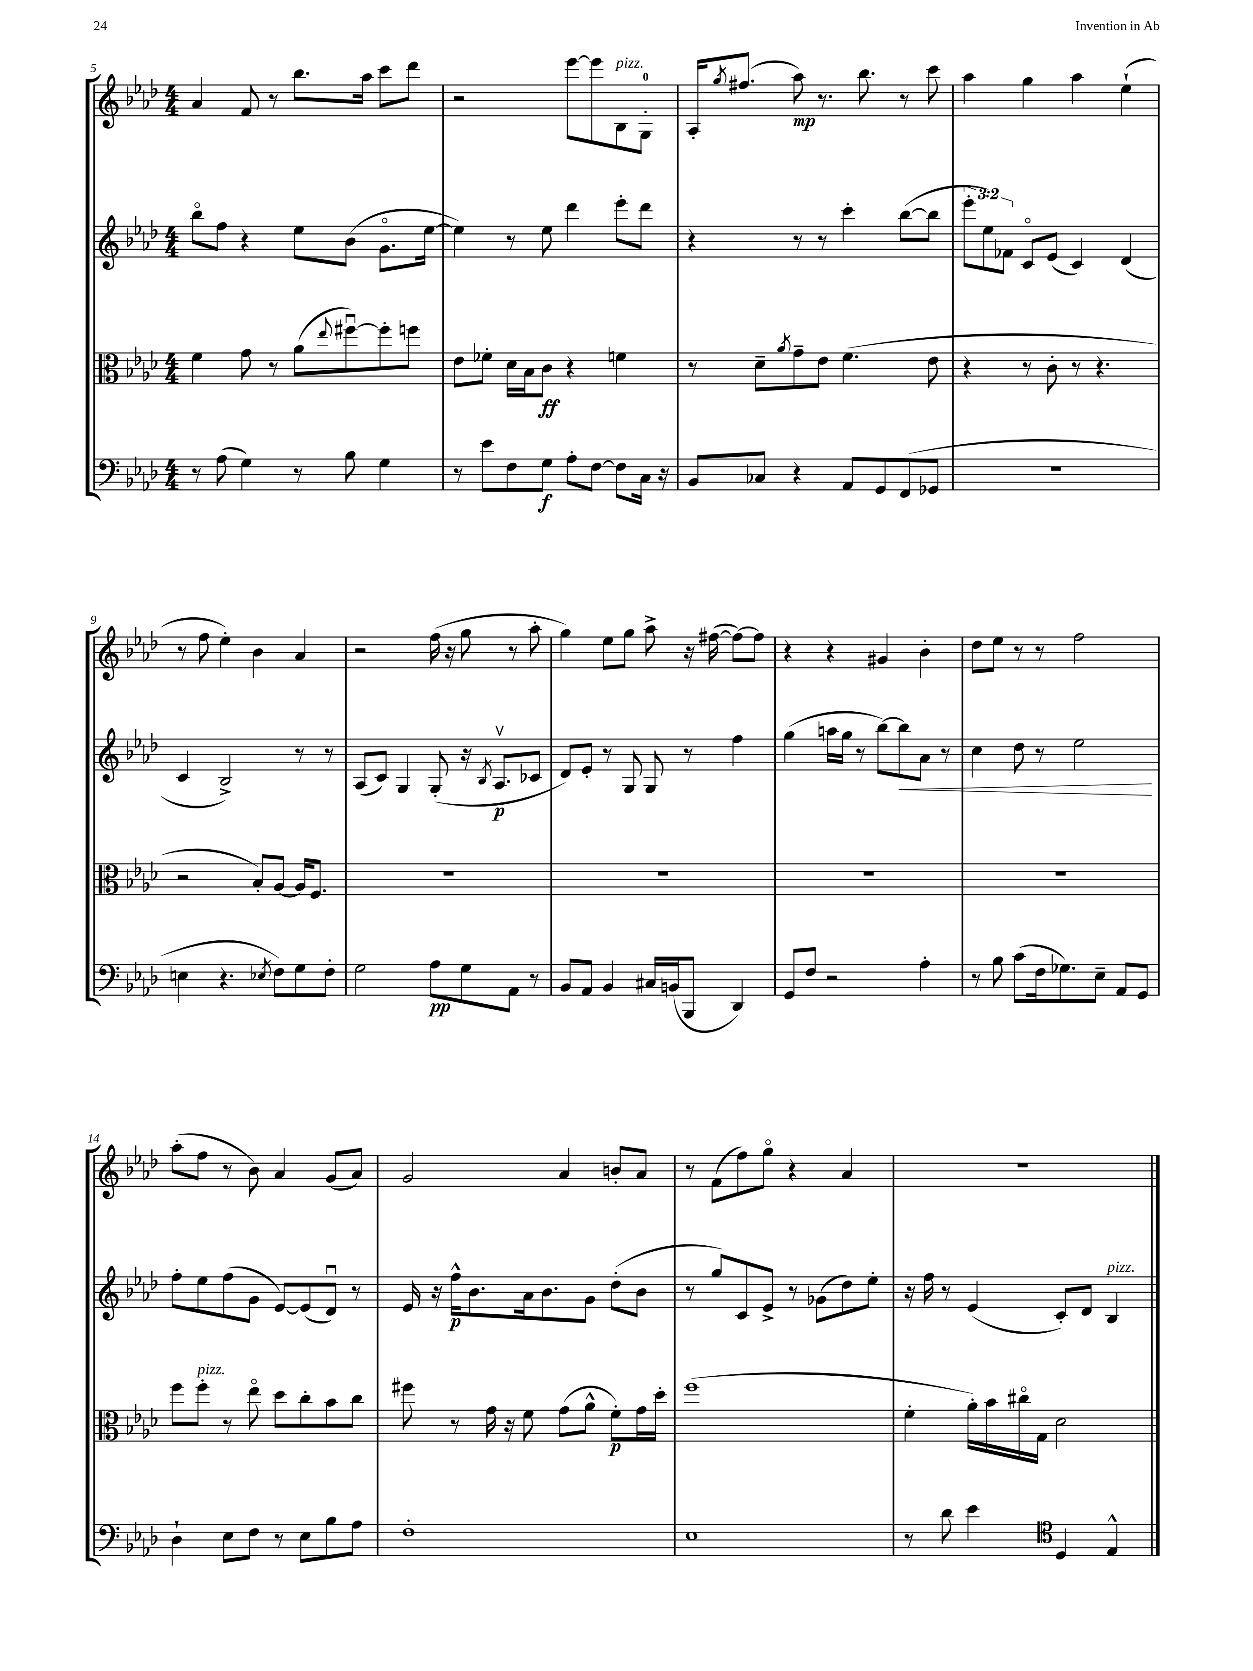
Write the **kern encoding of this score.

**kern	**kern	**kern	**kern
*staff4	*staff3	*staff2	*staff1
*clefF4	*clefC3	*clefG2	*clefG2
*k[b-e-a-d-]	*k[b-e-a-d-]	*k[b-e-a-d-]	*k[b-e-a-d-]
*M4/4	*M4/4	*M4/4	*M4/4
8r	4f\	8bb-o\L	4a-/
(8A-\	.	8ff\J	.
4G\)	8g\	4r	8f/
.	8r	.	8r
8r	(8a-\L	8ee-\L	8.bb-\L
.	8qqee-/	.	.
8B-\	[8ff#u\)	(8b-\J	.
.	.	.	16aa-\Jk
4G\	8ff#'\]	8.go\L	8ccc\L
.	8ff\J	.	8ddd-\J
.	.	[16ee-\Jk	.
=	=	=	=
8r	8e-\L	4ee-\])	2r
8e-\L	8f-'\J	.	.
8F\	16d-\LL	8r	.
.	16B-\J	.	.
8G\J	8c\J	8ee-\	.
8A-'\L	4r	4ddd-\	[8eee-\L
[8F\J	.	.	8eee-\]
8F\]L	4f\	8eee-'\L	8B-\
16C\Jk	.	8ddd-\J	8G'\J
16r	.	.	.
=	=	=	=
8BB-/L	8r	4r	16A-'/LK
.	.	.	8qgg/
.	.	.	(8.ff#/J
8C-/J	8d-~\L	.	.
.	8qa-/	.	.
4r	8g~\	8r	8aa-\)
.	8e-\J	8r	8.r
8AA-/L	(4.f\	4ccc'\	.
.	.	.	8.bb-\
8GG/	.	.	.
(8FF/	.	([8bb-\L	8r
8GG-/J	8e-\	8bb-\]J	8ccc\
=	=	=	=
1r	4r	12eee-'\L	4aa-\
.	.	12ee-\)	.
.	.	12f-\J	.
.	8r	8co/L	4gg\
.	8c'\	(8e-/J	.
.	8r	4c/)	4aa-\
.	4.r	.	.
.	.	(4d-/	(4ee-`\
=	=	=	=
4E\	2r	4c/	8r
.	.	.	8ff\
4.r	.	2B-^/)	4ee-'\)
.	8B-'/L)	.	4b-\
8qE-/	.	.	.
8F\L)	[8A-/J	.	.
8G\	16A-/]LK	8r	4a-/
.	8.F/J	.	.
8F'\J	.	8r	.
=	=	=	=
2G\	1r	(8A-/L	2r
.	.	8c/J)	.
.	.	4G/	.
8A-\L	.	(8G'/	(16ff\
.	.	.	16r
8G\	.	16r	8gg\
.	.	8qB-/	.
.	.	8.A-v/L	.
8AA-\J	.	.	8r
8r	.	8c-/J	8aa-'\
=	=	=	=
8BB-/L	1r	8d-/L)	4gg\)
8AA-/J	.	8e-'/J	.
4BB-/	.	8r	8ee-\L
.	.	8G/	8gg\J
16C#/LL	.	8G/	8aa-^\
(16BB/J	.	.	.
8BBB-/J	.	8r	16r
.	.	.	([16ff#\
4DD-/)	.	4ff\	8ff#\_L)
.	.	.	8ff#\]J
=	=	=	=
8GG/L	1r	(4gg\	4r
8F/J	.	.	.
2r	.	16aa\LL	4r
.	.	16gg\JJ	.
.	.	8r	.
.	.	[8bb-\L)	4g#/
.	.	8bb-\]	.
4A-'\	.	8a-\J	4b-'\
.	.	8r	.
=	=	=	=
8r	1r	4cc\	8dd-\L
8B-\	.	.	8ee-\J
(8c\L	.	8dd-\	8r
16F\k	.	8r	8r
8.G-\)	.	.	.
.	.	2ee-\	2ff\
8E-~\J	.	.	.
8AA-/L	.	.	.
8GG/J	.	.	.
=	=	=	=
4D-`\	8ff\L	8ff'\L	(8aa-'\L
.	8ff'\J	8ee-\	8ff\J
8E-\L	8r	(8ff\	8r
8F\J	8ee-o\	8g\J	8b-\)
8r	8dd-\L	[8e-/L)	4a-/
8E-\L	8cc'\	(8e-/]	.
8B-\	8b-\	8d-u/J)	(8g/L
8A-\J	8cc\J	8r	8a-/J)
=	=	=	=
1F'	8ff#\	16e-/	2g/
.	.	16r	.
.	8r	16ff^^\LK	.
.	.	8.b-\	.
.	16g\	.	.
.	16r	.	.
.	8f\	16a-\k	.
.	.	8.b-\	.
.	(8g\L	.	4a-/
.	8a-^^\J	8g\J	.
.	8f'\L)	(8dd-'\L	8b'/L
.	16g\L	8b-\J	8a-/J
.	16dd-'\JJ	.	.
=	=	=	=
1E-	(1ff	8r	8r
.	.	8gg/L)	(8f\L
.	.	8c/	8ff\)
.	.	8e-^/J	8ggo\J
.	.	8r	4r
.	.	(8g-\L	.
.	.	8dd-\)	4a-/
.	.	8ee-'\J	.
=	=	=	=
8r	4f'\	16r	1r
.	.	16ff\	.
8d-\	.	8r	.
4e-\	16a-'\LL)	(4e-/	.
.	16b-\	.	.
.	16cc#o\	.	.
.	16G\JJ	.	.
*clefC4	*	*	*
4D-/	2d-\	8c'/L)	.
.	.	8d-/J	.
4E-^^/	.	4B-/	.
==	==	==	==
*-	*-	*-	*-
